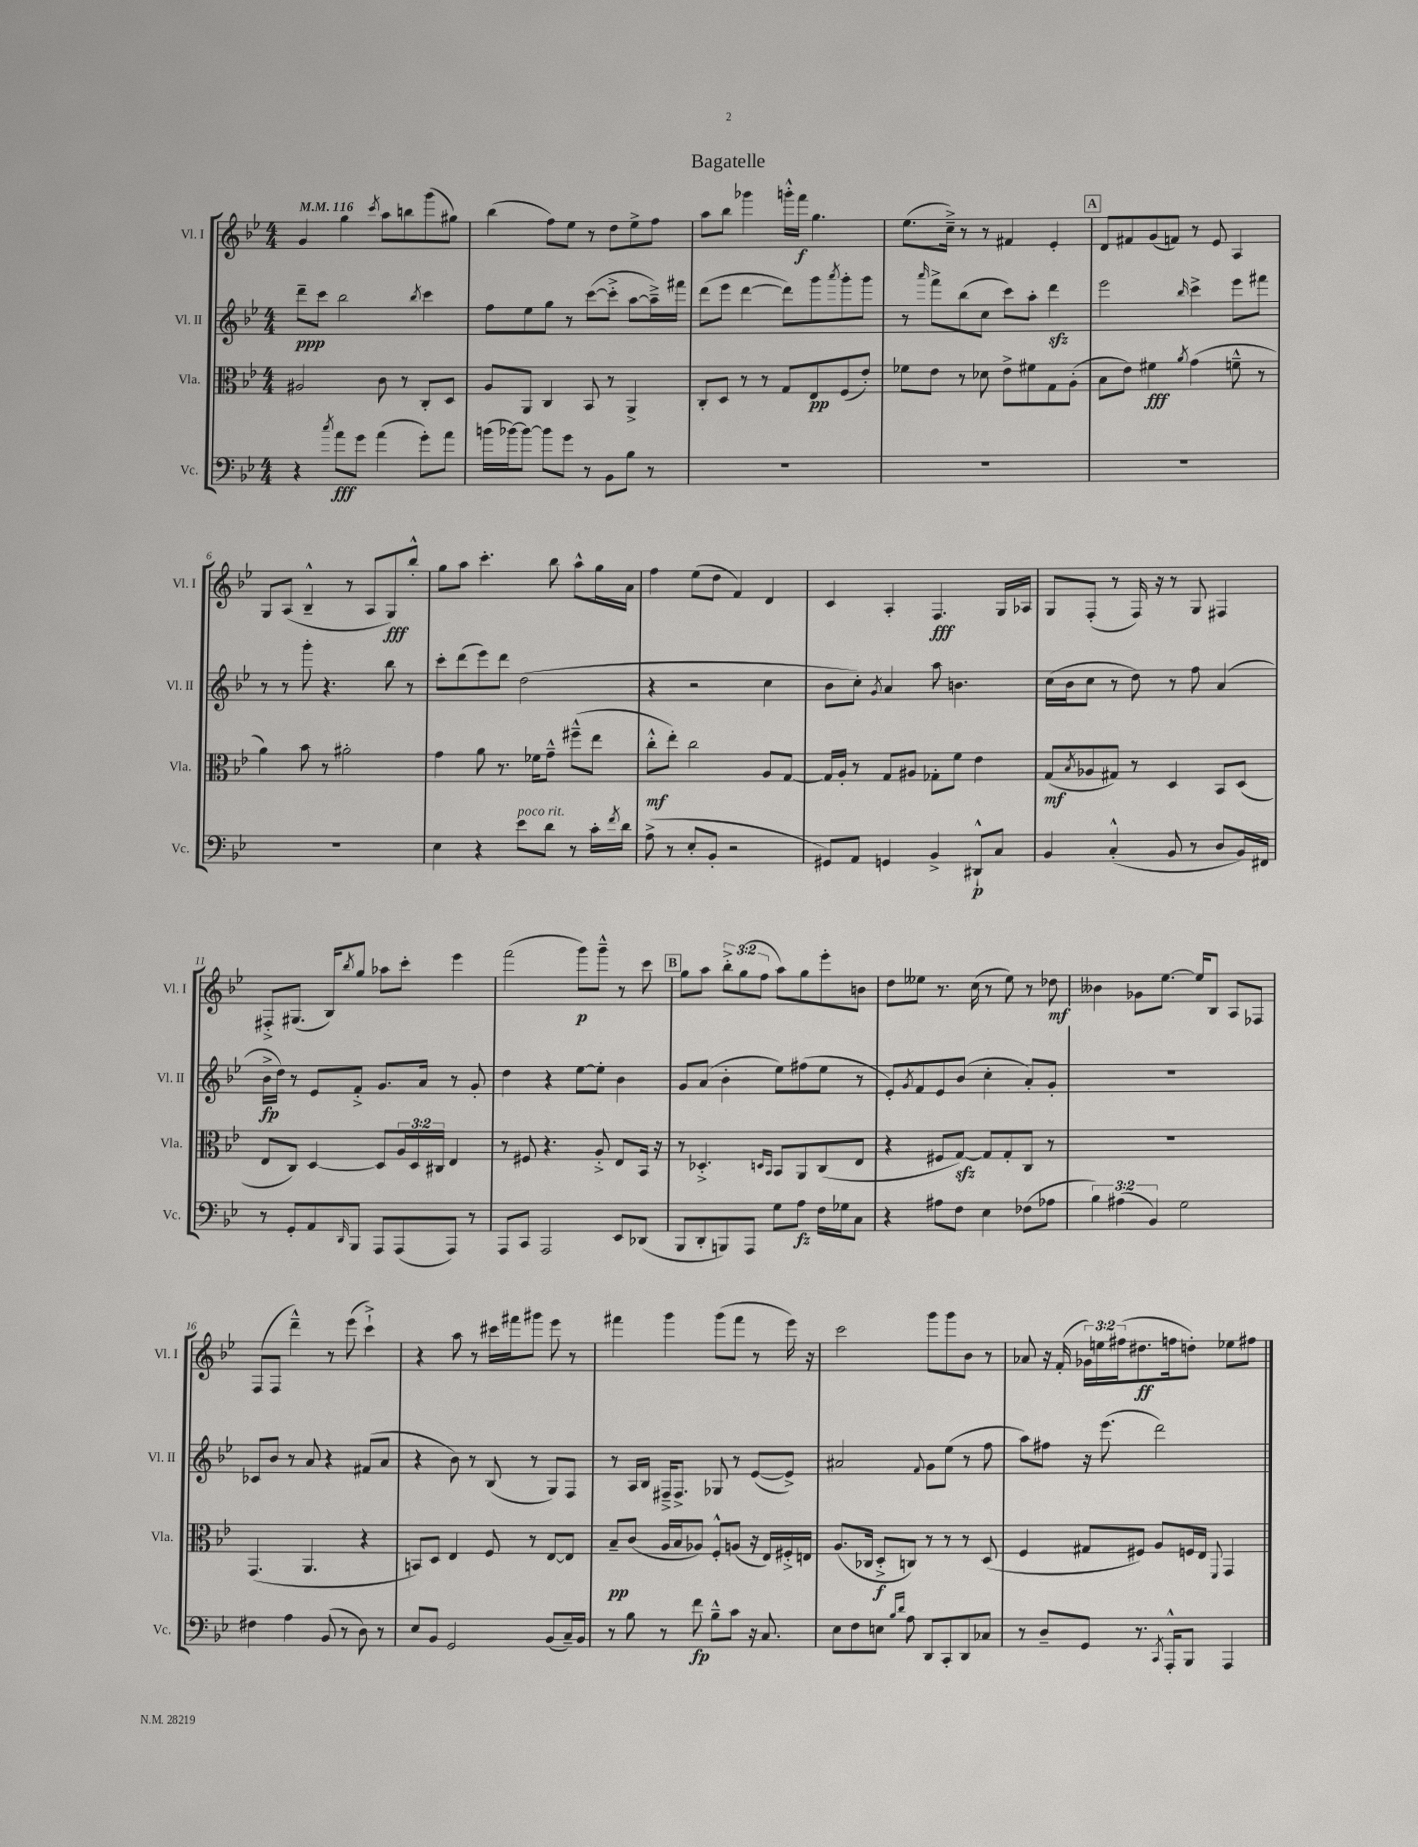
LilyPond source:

\header { title = "Bagatelle" }
<<
\new StaffGroup <<
\new Staff = "s0" \with { instrumentName = "Vl. I" shortInstrumentName = "Vl. I" } {
    \clef treble \key bes \major \numericTimeSignature \time 4/4 \override Staff.TupletNumber.text = #tuplet-number::calc-fraction-text \tempo 4 = 116
    g'4 g''4 \acciaccatura { c'''8 } a''8 b''8 g'''8( gis''8) |
    bes''4( f''8) ees''8 r8 d''8 ees''8-> f''8 |
    a''8 bes''8 ges'''4 g'''16-.-^ f'''16\f g''4. |
    ees''8.( c''16--->) r8 r8 fis'4 ees'4-. |
    \mark \markup { \box "A" } d'8 fis'8 g'8( f'8) r8 ees'8 a4 |
    g8 a8( bes4---^ r8 a8 g8\fff) bes''8-.-^ |
    g''8 a''8 c'''4.-. bes''8 a''8-^ g''16 a'16 |
    f''4 ees''8( d''8 f'4) d'4 |
    c'4 a4-. f4.\fff g16 aes16 |
    g8 f8-.( r8 f16) r16 r8 g8 fis4 |
    fis8-.-> gis8.( bes16) \acciaccatura { bes''8 } g''8 aes''8 c'''8-. ees'''4 |
    f'''2( g'''8\p) g'''8---^ r8 c'''8 |
    \mark \markup { \box "B" } g''8 a''8 \tuplet 3/2 { bes''8-.-> g''8( f''8 } a''8) g''8 ees'''8-. b'8 |
    d''8 eeses''8 r8. c''16( r8 eeses''8) r8 des''8\mf |
    beses'4 ges'8 ees''8.~ ees''16 bes8 a8 fes8 |
    f8( f8 d'''4---^) r8 ees'''8( c'''4-!->) |
    r4 a''8 r8 cis'''16 fis'''16 gis'''8 ees'''8 r8 |
    fis'''4 g'''4 g'''8( fis'''8 r8 ees'''16) r16 |
    c'''2 g'''8 g'''8 bes'8 r8 |
    aes'8 r16 f'16-.( \tuplet 3/2 { ges'16) e''16 fis''16( } dis''8.\ff f''16 d''8-.) ees''8 fis''8 \bar "|." |
}
\new Staff = "s1" \with { instrumentName = "Vl. II" shortInstrumentName = "Vl. II" } {
    \clef treble \key bes \major \numericTimeSignature \time 4/4
    d'''8--\ppp c'''8 bes''2 \acciaccatura { bes''8 } c'''4 |
    f''8 ees''8 g''8 r8 c'''8~( c'''8-.-> a''8~ a''16--->) fis'''16 |
    d'''8( ees'''8 d'''4~ d'''8) g'''8 \acciaccatura { a'''8 } g'''8-. g'''8 |
    r8 \grace { a'''16 } f'''8-> bes''8( c''8 c'''8) a''8-. d'''4\sfz |
    \mark \markup { \box "A" } ees'''2 \grace { bes''16 } c'''4-> ees'''8 fis'''8 |
    r8 r8 g'''8-. r4. bes''8 r8 |
    c'''8-. d'''8( ees'''8) d'''8 d''2( |
    r4 r2 c''4 |
    bes'8 c''8-.) \acciaccatura { g'8 } a'4 a''8 b'4. |
    c''16( bes'16 c''8 r8 d''8) r8 f''8 a'4( |
    bes'16->\fp d''16) r8 ees'8 f'8-.-> g'8. a'16 r8 g'8-. |
    d''4 r4 ees''8~ ees''8-. bes'4 |
    \mark \markup { \box "B" } g'8 a'8( bes'4-. ees''8) fis''8( ees''8 r8 |
    ees'8-.) \acciaccatura { g'8 } f'8 ees'8 bes'8( c''4-. a'8-.) g'8-. |
    R1 |
    ces'8 bes'8 r8 a'8 r4 fis'8( a'8 |
    r4 bes'8) r8 bes8( r8 g8) f8 |
    r8 a16 bes16 fis16---> fis8.-> ges8 r8 ees'8~( ees'8->) |
    ais'2 \appoggiatura { f'8 } g'8 ees''8( r8 f''8 |
    a''8) fis''8 r16 ees'''8.( d'''2) \bar "|." |
}
\new Staff = "s2" \with { instrumentName = "Vla." shortInstrumentName = "Vla." } {
    \clef alto \key bes \major \numericTimeSignature \time 4/4 \override Staff.TupletNumber.text = #tuplet-number::calc-fraction-text
    ais2 c'8 r8 c8-. d8 |
    a8 a,8 c4 bes,8 r8 a,4-> |
    c8-. d8 r8 r8 g8 ees8\pp f8( ees'8-.) |
    fes'8 ees'8 r8 des'8 ees'8-> fis'8 g8 a8-.( |
    \mark \markup { \box "A" } bes8 ees'8) fis'4\fff \acciaccatura { a'8 } g'4( f'8---^ r8 |
    a'4) bes'8 r8 ais'2-. |
    g'4 a'8 r8. fes'16 g'8---^ fis''8---^( ees''8 |
    c''8-.-^\mf ees''8-.) c''2 a8 g8~ |
    g16 a16-. r8 g8 ais8 ges8-. f'8 ees'4 |
    g8\mf( \acciaccatura { bes8 } aes8 gis8) r8 d4 bes,8 d8( |
    ees8 c8) d4~ d8 \tuplet 3/2 { a16 d16 cis16 } ees4 |
    r8 fis8 r4. a8-.-> ees8 bes,16 r16 |
    \mark \markup { \box "B" } r8 des4.-.-> \grace { d16 bes,16 } bes,8 a,8 c8( ees8 |
    r4 fis8 g8~\sfz) g8 g8-. c8 r8 |
    R1 |
    g,4.( a,4. r4 |
    b,8) d8 ees4 f8 r8 ees8~ ees8 |
    bes8--\pp c'8( a16 bes16 aes8) f8-.-^ a8( r16 ees16) fis16-.-> e16 |
    a8.( ces16 d8-.->\f c8) r8 r8 r8 d8( |
    f4 gis8 fis8) a8 f16 ees16 \appoggiatura { f,8 } g,4 \bar "|." |
}
\new Staff = "s3" \with { instrumentName = "Vc." shortInstrumentName = "Vc." } {
    \clef bass \key bes \major \numericTimeSignature \time 4/4 \override Staff.TupletNumber.text = #tuplet-number::calc-fraction-text
    r4 \acciaccatura { c''8 } a'8\fff g'8 a'4( g'8-.) a'8 |
    b'16( bes'16~) bes'8~ bes'8 g'8 r8 bes,8 bes8 r8 |
    R1 |
    R1 |
    \mark \markup { \box "A" } R1 |
    R1 |
    ees4 r4 ees'8^\markup { \italic "poco rit." } d'8 r8 c'16-. \acciaccatura { f'8 } d'16 |
    a8->( r8 ees8-. bes,8-. r2 |
    gis,8) a,8 g,4 bes,4-> dis,8-!-^\p c8 |
    bes,4 c4-.-^( bes,8 r8 d8 bes,16) fis,16 |
    r8 g,8-. a,8 \grace { d,16 } bes,,8 a,,8 a,,8( a,,8) r8 |
    a,,8 c,8 a,,2 ees,8 des,8( |
    \mark \markup { \box "B" } bes,,8 d,8-. b,,8) a,,8 g8 a8\fz f16 ges16 c8 |
    r4 ais8 f8 ees4 fes8( aes8 |
    \tuplet 3/2 { bes4) ais4( bes,4) } g2 |
    fis4 a4 bes,8( r8 d8) r8 |
    ees8 bes,8 g,2 bes,8( c16--) bes,16 |
    r8 bes8 r8 f'8\fp bes8---^ c'8 r16 c8. |
    ees8 f8 e8 \grace { bes16 d'16 } a8 d,8 c,8-. d,8 ces8 |
    r8 d8-- g,8 r8. \acciaccatura { c,8 } a,,16-.-^ bes,,8 a,,4 \bar "|." |
}
>>
>>
